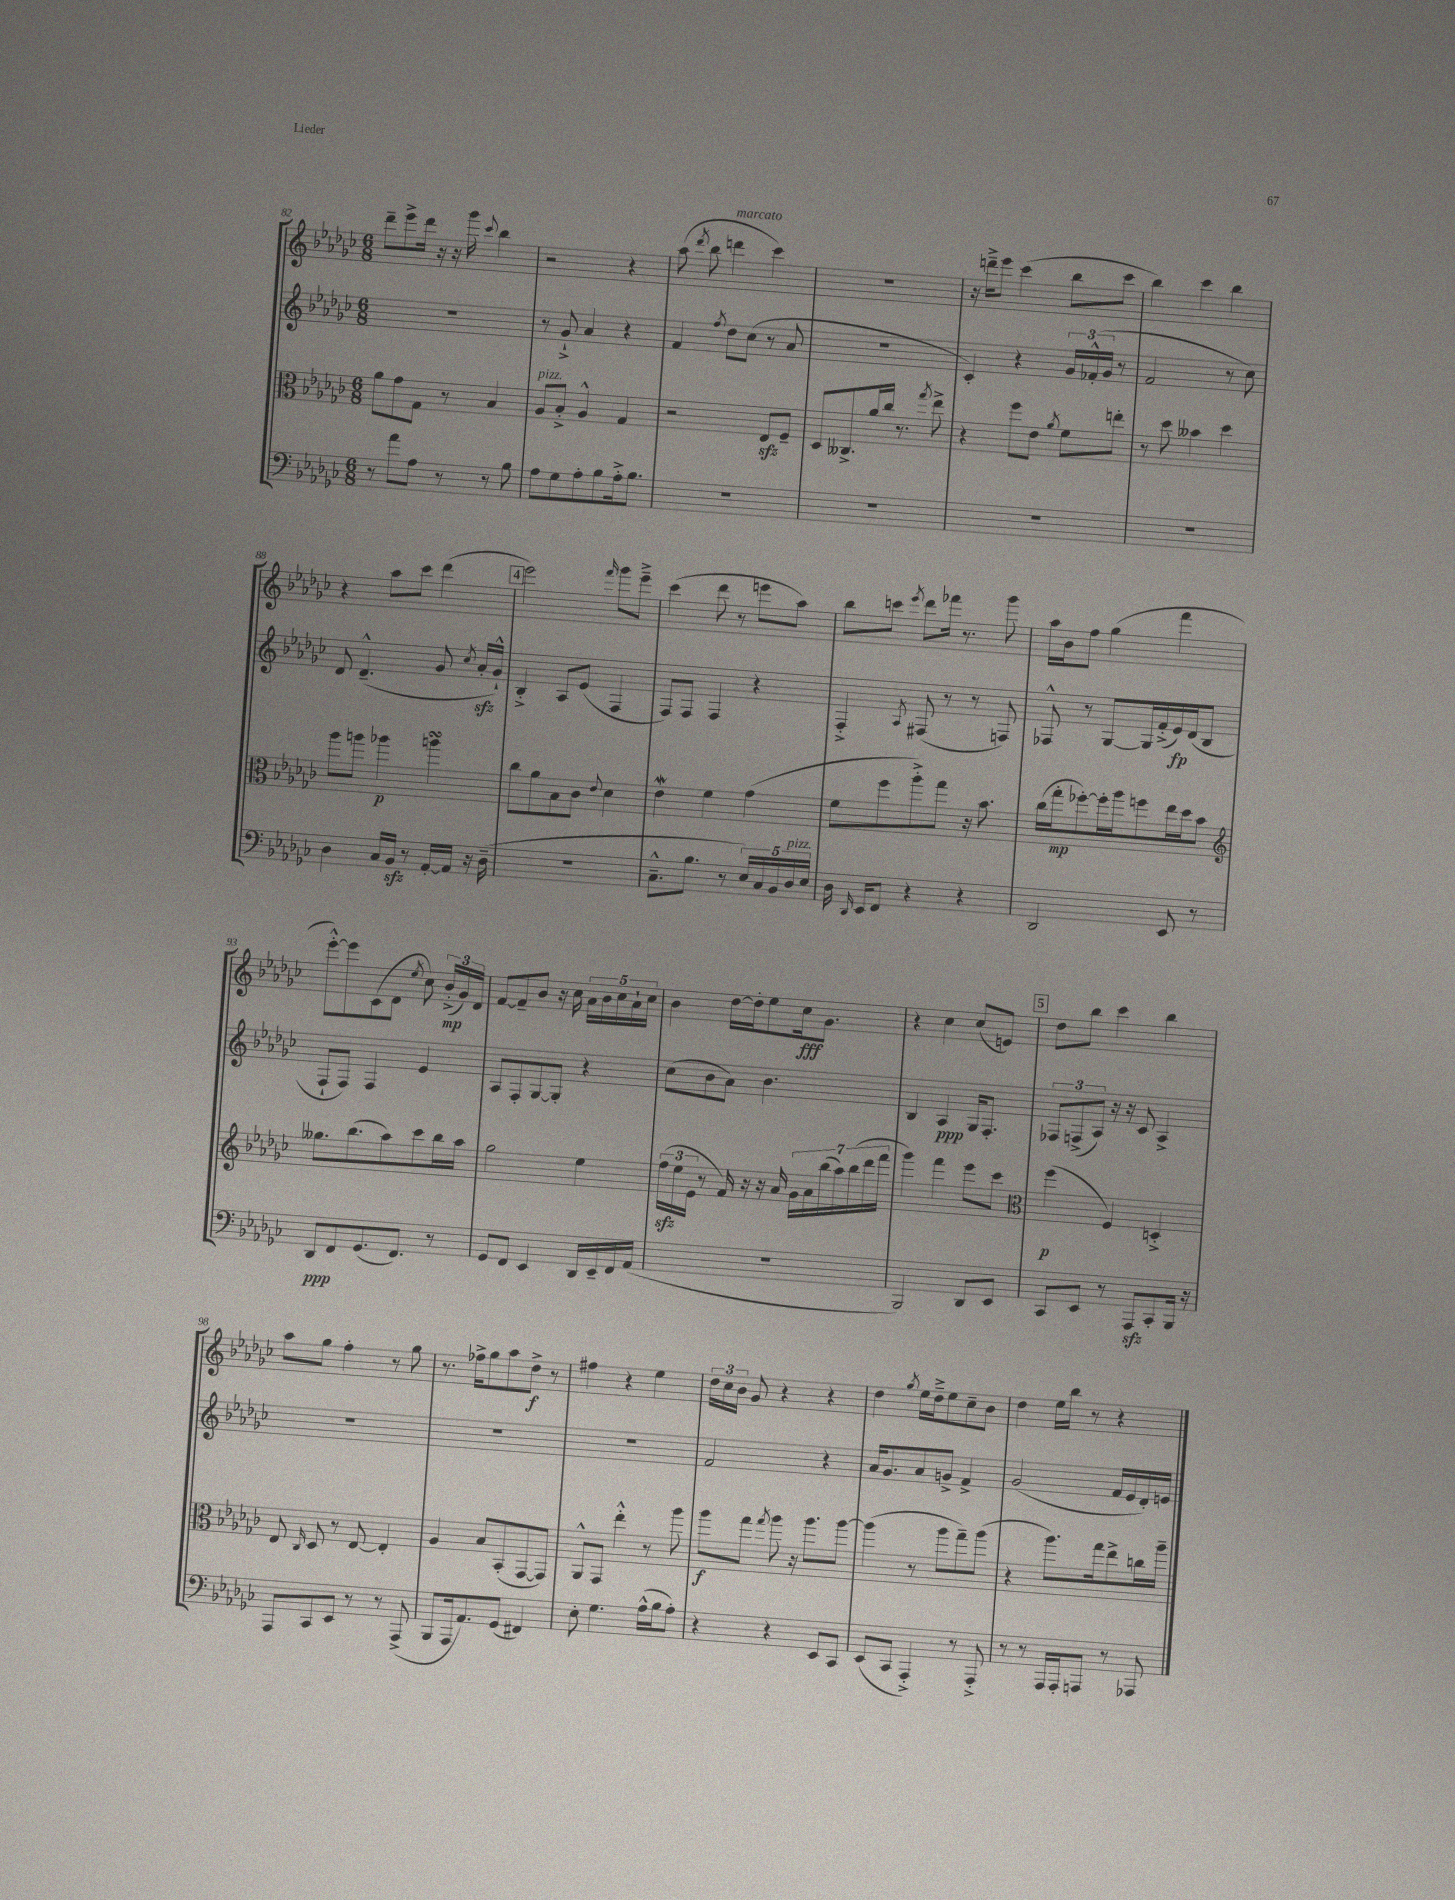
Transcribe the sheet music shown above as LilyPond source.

<<
\new StaffGroup <<
\new Staff = "s0" {
    \clef treble \key ges \major \numericTimeSignature \time 6/8
    \autoBeamOff des'''8[-- ees'''8-> des'''16] r16 r16 ges'''16 \appoggiatura { ces'''8 } bes''4 |
    r2 r4 |
    aes''8( \acciaccatura { des'''8 } bes''8 d'''4^\markup { \italic "marcato" } ces'''4) |
    R2. |
    r16 d'''16[---> ees'''8] ces'''4( bes''8[ ces'''8] |
    bes''4) ces'''4 bes''4 |
    r4 aes''8[ ces'''8] des'''4( |
    \mark \markup { \box "4" } ees'''2) \grace { f'''16 } ges'''8[ ees'''8]---> |
    ces'''4( des'''8 r8 e'''8[ aes''8]) |
    bes''8[ c'''8] \acciaccatura { ees'''8 } des'''8[ fes'''16] r8. ges'''8 |
    aes''16[ bes'16 f''8] ges''4( f'''4 |
    ees'''8[~-.-^) ees'''8 ces'8( des'8] \acciaccatura { ees''8 } ces''8) \tuplet 3/2 { bes'16[-.->\mp( ges'16) des'16] } |
    f'8[~ f'8-- bes'8] r16 ces''16 \tuplet 5/4 { aes'16[ bes'16 ces''16 aes'16-! ces''16] } |
    bes'4 des''16[~ des''16-. ees''8 ces''16\fff ges'8.] |
    r4 ces''4 ces''8[( e'8]) |
    \mark \markup { \box "5" } des''8[ bes''8] ces'''4 bes''4 |
    aes''8[ ges''8] f''4-. r8 ges''8 |
    r8. fes''16[-> ges''8 aes''8 des''8]->\f r8 |
    fis''4 r4 ees''4 |
    \tuplet 3/2 { des''16[ ces''16 bes'16] } ges'8 r4 r4 |
    des''4 \acciaccatura { ges''8 } ees''16[ des''16---> ees''8 ces''8-- bes'8] |
    des''4 ees''16[ bes''16] r8 r4 \bar "|." |
}
\new Staff = "s1" {
    \clef treble \key ges \major \numericTimeSignature \time 6/8
    \autoBeamOff R2. |
    r8 ges'8-!-> aes'4 r4 |
    f'4 \acciaccatura { f''8 } des''8[ ces''8]( r8 aes'8 |
    R2. |
    ces'4-.) r4 \tuplet 3/2 { ges'16[ fes'16-.-^( ges'16] } r8 |
    f'2 r8 ces''8) |
    des'8 des'4.---^( ges'8 \acciaccatura { ces''8 } aes'16[-.\sfz ges'16]-!-^) |
    \mark \markup { \box "4" } bes4-.-> aes8[ ees'8]( f4 |
    f8[) f8] f4 r4 |
    f4-.-> \acciaccatura { aes8 } fis8( r8 r8 f8) |
    fes8-^ r8 ges8[~ ges16 f'16-.->( ees'16\fp) des'16( bes8] |
    f8[-! f8]) f4 ees'4 |
    aes8[ f8-. ges8~ ges8]-. r4 |
    ces''8[( bes'8 aes'8]) bes'4. |
    bes4 aes4\ppp ges16[ f8.]-. |
    \mark \markup { \box "5" } \tuplet 3/2 { fes8[ f8->( aes8]) } r16 r16 ces'8 aes4-> |
    R2. |
    R2. |
    R2. |
    f'2 r4 |
    aes'16[ ges'8. aes'8 g'8]-> f'4-> |
    ges'2( f'16[ ees'16 des'16-.) e'16] \bar "|." |
}
\new Staff = "s2" {
    \clef alto \key ges \major \numericTimeSignature \time 6/8
    \autoBeamOff aes'8[ ges'8 ges8] r8 bes4 |
    aes8[^\markup { \italic "pizz." } bes8]-.-> aes4-^ ges4 |
    r2 ees8[\sfz f8]-- |
    des8[ ceses8.-> aes'16 ces''16] r8. \acciaccatura { ges''8 } ees''8-> |
    r4 f''8[ ees'8] \acciaccatura { aes'8 } f'8[ e''8]-. |
    r8 des''8 beses'4 des''4 |
    aes''8[ a''8] aes''4\p a''4\turn |
    \mark \markup { \box "4" } ces''8[ aes'8 bes8 ces'8] \appoggiatura { ees'8 } des'4 |
    ees'4\mordent f'4 ges'4( |
    f'8[ f''8 aes''8-.->) ges''8] r16 bes'8. |
    ces''16[( ges''16-.\mp fes''8~-.) fes''16-. aes''16 f''8 ees''16 des''16 bes'8] |
    \clef treble geses''8.[ bes''8.( aes''8) ces'''8 bes''16 aes''16] |
    ges''2 ees''4 |
    \tuplet 3/2 { f''16[\sfz( ees''16 ees'16] } r8 f'16) r16 r16 aes'16 \tuplet 7/4 { ges'16[ aes'16 bes''16( aes''16) bes''16( des'''16 f'''16] } |
    ges'''4) f'''4 ees'''8[ ces'''8] |
    \mark \markup { \box "5" } \clef alto f''4\p( f4) d4-.-> |
    ees8 \grace { ces16 } des8 r8 ees8~ ees4-. |
    aes4 bes8[ bes,8-.( ges,8~ ges,8]) |
    aes,8[-^ ges,8] ees''4-.-^ r8 aes''8 |
    aes''8[\f ges''8] \acciaccatura { ges''8 } aes''8 r16 aes''8.[ aes''8]~ |
    aes''4( r8 aes''8[ ges''8--) aes''8]( |
    r4 aes''8.[) ges''16 ees''8-> c''16 aes''16]-- \bar "|." |
}
\new Staff = "s3" {
    \clef bass \key ges \major \numericTimeSignature \time 6/8
    \autoBeamOff r8 aes'8[ aes8] r8 r8 bes8 |
    aes8[ ges8 aes8-. bes8 aes16-.-> bes8.] |
    R2. |
    R2. |
    R2. |
    R2. |
    des4 ces16[ bes,16]\sfz r8 aes,16[~-. aes,16] r16 des16--( |
    \mark \markup { \box "4" } R2. |
    ces8.[---^ bes8.] r8 \tuplet 5/4 { ees16[) ces16 bes,16 des16^\markup { \italic "pizz." } ees16] } |
    des16 \grace { des,16 } ees,16[ f,8] r4 r4 |
    des,2 ees,8 r8 |
    des,8[\ppp f,8 ges,8.( f,8.]) r8 |
    ges,8[ f,8] ees,4 des,16[ ees,16-- f,16 aes,16]( |
    R2. |
    bes,,2) des,8[ ees,8] |
    \mark \markup { \box "5" } ces,8[ ees,8] r8 aes,,8[\sfz ces,8-. bes,,16] r16 |
    aes,,8[ ces,8 ees,8] r8 r8 aes,,8->( |
    bes,,8[ aes,,16 aes,8.) ges,8]( fis,4) |
    ees8-. ges4. aes16[-^( bes16 aes8]-.) |
    r4 r4 ees,8[ ces,8] |
    ees,8[( ces,8] aes,,4-.->) r8 aes,,8-.-> |
    r8 r8 aes,,16[ aes,,16-. a,,8] r8 aes,,8 \bar "|." |
}
>>
>>
\layout { \context { \Score currentBarNumber = #82 } }
